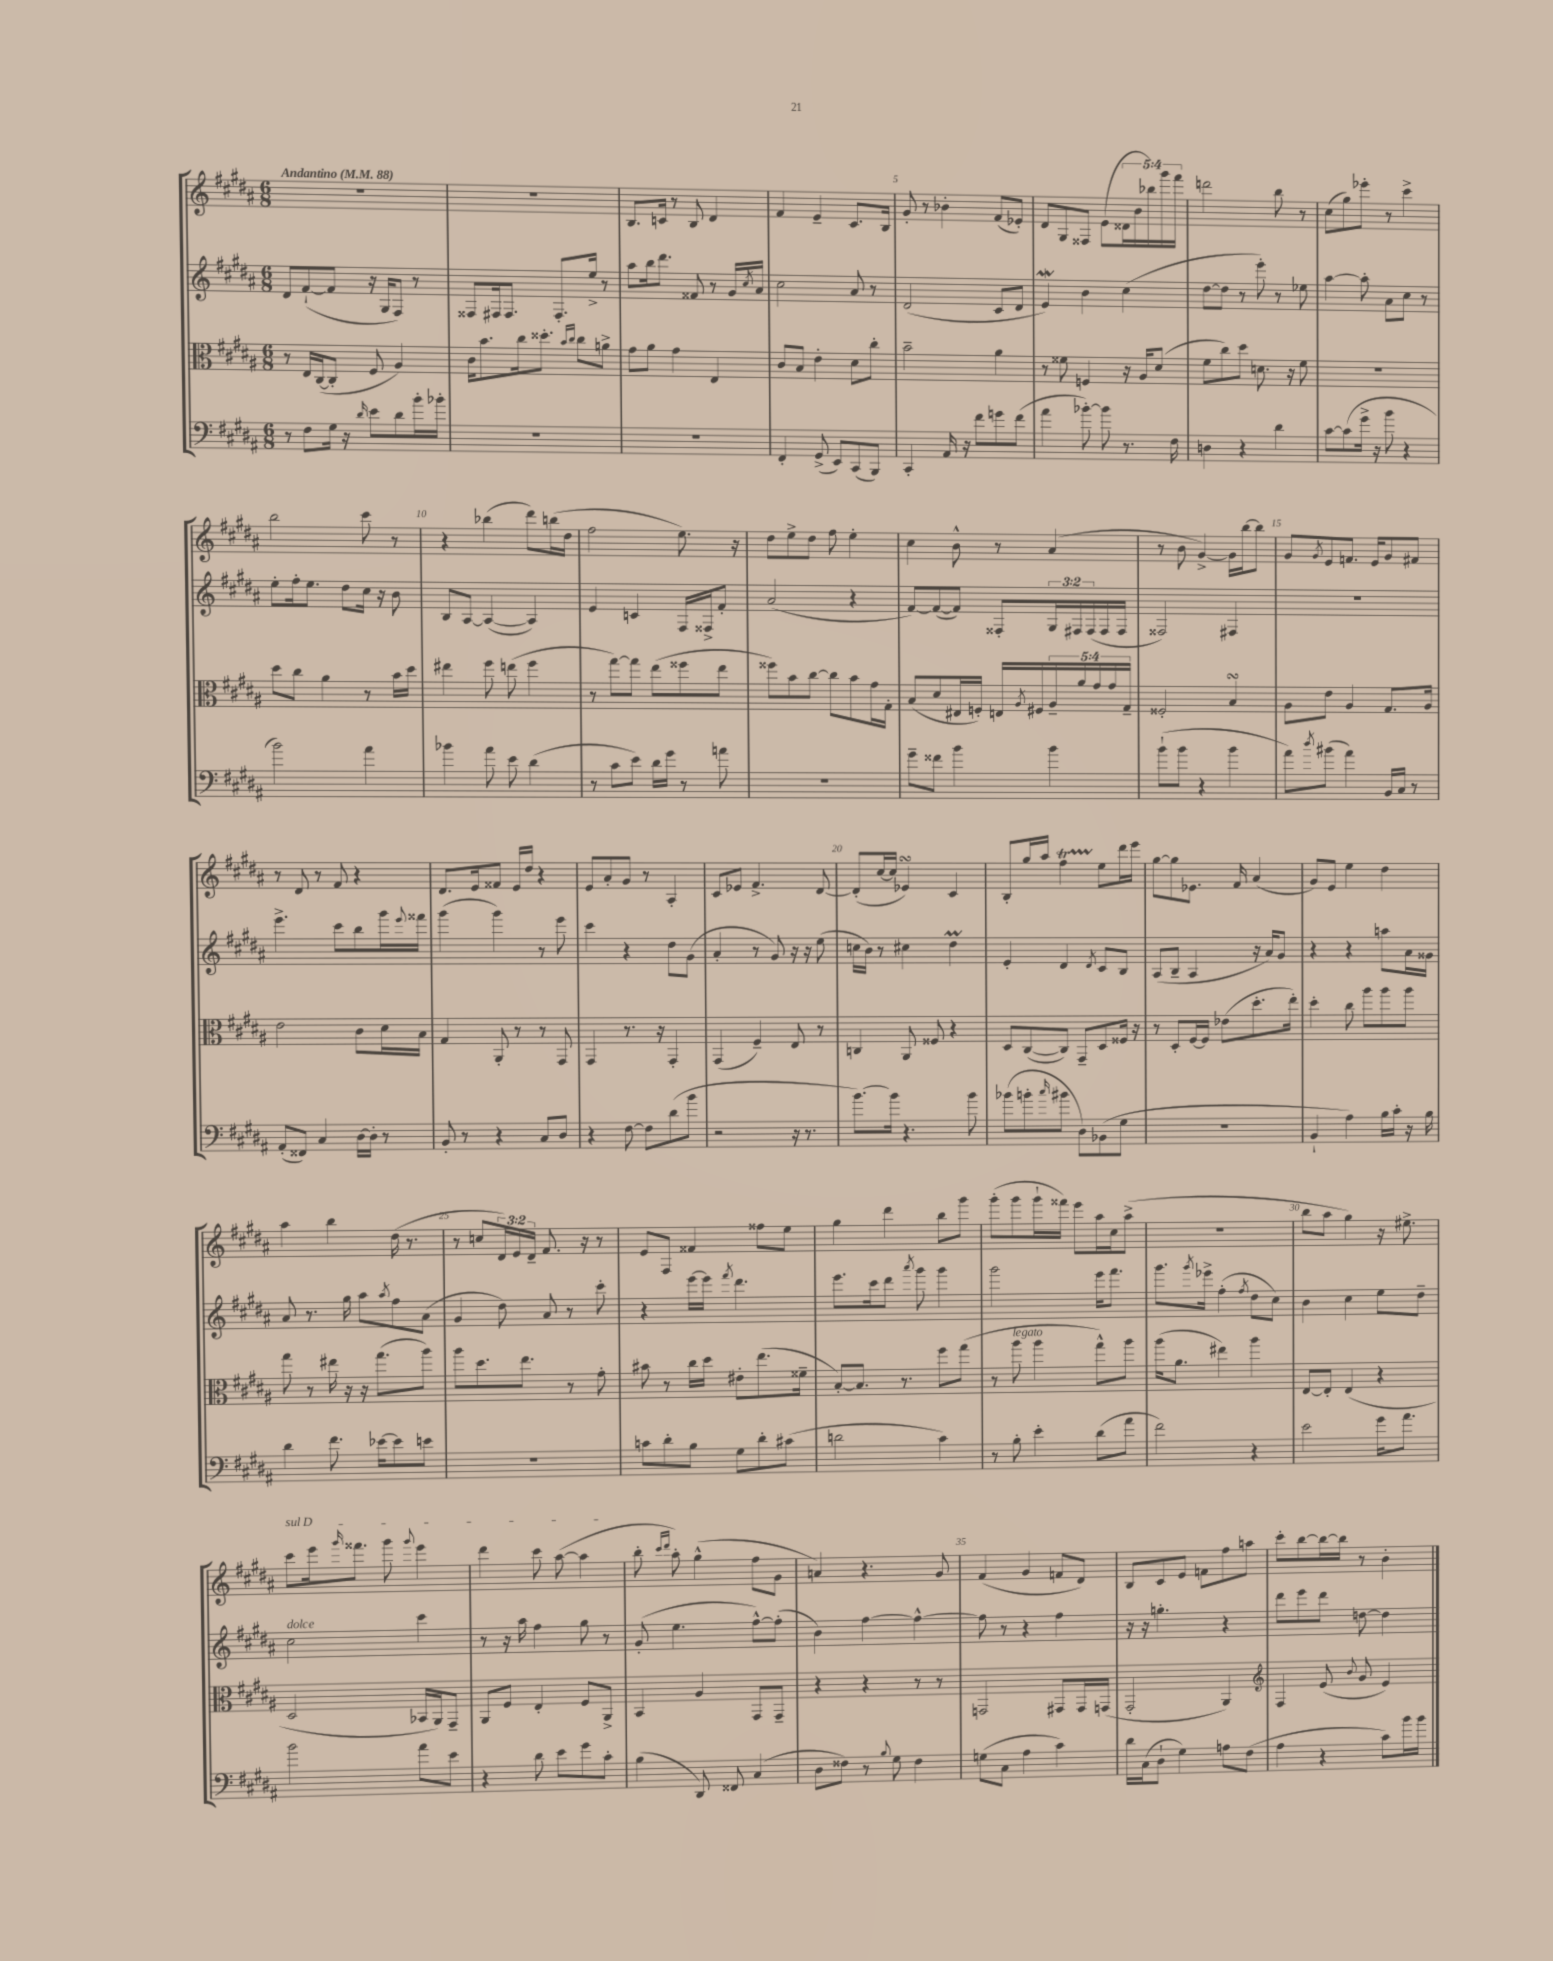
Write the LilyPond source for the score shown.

<<
\new StaffGroup <<
\new Staff = "s0" {
    \clef treble \key b \major \numericTimeSignature \time 6/8 \override Staff.TupletNumber.text = #tuplet-number::calc-fraction-text \tempo "Andantino" 4 = 88
    R2. |
    R2. |
    b8. c'16 r8 b8 dis'4 |
    fis'4 e'4-- cis'8. b16 |
    gis'8-. r8 bes'4-. fis'8( ees'8-.) |
    dis'8 gis8 fisis8 e'8( \tuplet 5/4 { disis'16 b'16 bes''16) gis'''16 fis'''16 } |
    d'''2 b''8 r8 |
    cis''8( gis''8) ees'''8-. r8 cis'''4-> |
    b''2 cis'''8 r8 |
    r4 bes''4( dis'''8) b''16( dis''16 |
    fis''2 e''8.) r16 |
    dis''8 e''8-> dis''8 fis''8 e''4-. |
    cis''4 b'8-^ r8 ais'4( |
    r8 b'8 gis'4~->) gis'16 b''16~ b''8 |
    gis'8 \acciaccatura { gis'8 } e'8 f'8. e'16 gis'8 fis'8 |
    r8 dis'8 r8 fis'8 r4 |
    dis'8. e'16 fisis'8 e'16 dis''16 r4 |
    e'8 ais'8-. gis'8 r8 ais4-. |
    cis'8 ees'8 fis'4.-> dis'8~ |
    dis'8-.( cis''16~ cis''16 ees'4\turn) cis'4 |
    b8-. gis''16 ais''16 fis''4\startTrillSpan e''8\stopTrillSpan dis'''16 e'''16 |
    gis''8~ gis''8 ees'8. fis'16 ais'4( |
    gis'8) e'8 e''4 dis''4 |
    ais''4 b''4 dis''16( r8. |
    r8 c''8 \tuplet 3/2 { dis'16) e'16 dis'16-- } fis'8. r16 r8 |
    e'8 fis8 fisis'4 fisis''8 e''8 |
    gis''4 dis'''4 b''8 gis'''8 |
    gis'''8-.( gis'''8 gis'''16-! fisis'''16) e'''8 ais''16 cis''16 ais''8->( |
    R2. |
    b''8 ais''8 gis''4) r16 eis''8.-> |
    \once \override TextSpanner.bound-details.left.text = \markup { \italic "sul D" } cis'''8\startTextSpan e'''16 \grace { gis'''16 } fisis'''8. gis'''8 \appoggiatura { gis'''8 } e'''4 |
    dis'''4 cis'''8 ais''8~( ais''4\stopTextSpan |
    b''8-. \grace { cis'''16 dis'''16 } ais''8-.) gis''4-^( fis''8 gis'8 |
    a'4) r4. gis'8 |
    fis'4( gis'4 f'8 dis'8) |
    b8 cis'8 e'8 f'8 fis''8 a''8 |
    cis'''8-. b''8~ b''16~ b''16 r8 b'4-. \bar "|." |
}
\new Staff = "s1" {
    \clef treble \key b \major \numericTimeSignature \time 6/8 \override Staff.TupletNumber.text = #tuplet-number::calc-fraction-text
    dis'8 fis'8~-!( fis'8 r16 gis16 fis8) r8 |
    fisis8 fis16 fis8. fis8.-. e''16-> r8 |
    ais''8 b''16 dis'''8. fisis'8 r8 gis'16 \acciaccatura { cis''8 } ais'16 |
    cis''2 ais'8 r8 |
    dis'2( cis'8 dis'8 |
    e'4\mordent) b'4 cis''4( |
    dis''8~ dis''8 r8 e'''8-.) r8 ees''8 |
    ais''4~ ais''8-. ais'8 cis''8 r8 |
    e''8-. fis''16-. e''8. dis''8 cis''16 r16 b'8 |
    b8 ais8~ ais4~( ais4) |
    e'4 c'4 fis16 fisis16-> fis'8-. |
    ais'2( r4 |
    fis'8~) fis'8~( fis'8) fisis8-. \tuplet 3/2 { gis16 fis16 fis16( } fis16 fis16 |
    fisis2) fis4 |
    R2. |
    e'''4.-> cis'''8 b''8 gis'''16 \appoggiatura { e'''8 } fisis'''16 |
    gis'''4( gis'''4) r8 e'''8 |
    cis'''4 r4 dis''8 gis'8( |
    ais'4-. r8 gis'8) r16 r16 e''8( |
    c''16 b'16) r8 cis''4 dis''4\prall |
    e'4-. dis'4 \acciaccatura { dis'8 } cis'8 b8 |
    ais8( b8-- ais4 r16 ais'16) gis'8 |
    r4 r4 a''8 ais'16 gisis'16 |
    ais'8 r8. gis''16 ais''8 \acciaccatura { ais''8 } fis''8 ais'8( |
    gis'4 dis''8) ais'8 r8 cis'''8-. |
    r4 e'''16~ e'''16 \acciaccatura { fis'''8 } dis'''4. |
    e'''8. cis'''16 dis'''8 \acciaccatura { ais'''8 } gis'''8 gis'''4 |
    gis'''2 e'''16 fis'''8. |
    gis'''8. \acciaccatura { gis'''8 } ees'''16-> fis''4-.( \acciaccatura { fis''8 } dis''8 cis''8) |
    b'4 cis''4 e''8 dis''8-- |
    cis''2^\markup { \italic "dolce" } cis'''4 |
    r8 r16 ais''16 fis''4 gis''8 r8 |
    gis'8-.( e''4. fis''8~-^) fis''8-.( |
    b'4) fis''4~ fis''4~-^ |
    fis''8 r8 r4 fis''4 |
    r16 r16 g''4.-. r4 |
    dis'''8 e'''8 dis'''8 d''8~ d''4 \bar "|." |
}
\new Staff = "s2" {
    \clef alto \key b \major \numericTimeSignature \time 6/8 \override Staff.TupletNumber.text = #tuplet-number::calc-fraction-text
    r8 e16 cis16~( cis8-. fis8 ais4) |
    cis'16 b'8. cis''16 disis''8.-. \grace { b'16 cis''16 } cis''8 a'8-> |
    gis'8 ais'8 gis'4 e4 |
    cis'8 b8 e'4-. dis'8 cis''8-. |
    b'2-- ais'4 |
    r8 fisis'8 f4 r16 ais16 dis'8( |
    fis'8 cis''8) dis''8 d'8. r16 fis'8 |
    R2. |
    dis''8 cis''8 ais'4 r8 b'16 dis''16 |
    eis''4 fis''8 e''8( fis''4 |
    r8 gis''8~) gis''8 e''8( fisis''8 e''8 |
    fisis''8) b'8 cis''8~ cis''8 b'8 gis'16 gis16-. |
    b8( dis'8 eis16 f16-.) e16 \acciaccatura { ais8 } fis16 \tuplet 5/4 { ais16-- ais'16 gis'16 gis'16 gis16-- } |
    fisis2-. b4\turn |
    ais8 e'8 ais4 gis8. ais16 |
    e'2 cis'8 dis'16 b16 |
    gis4 ais,8-. r8 r8 gis,8 |
    gis,4 r8. r16 gis,4-. |
    gis,4( fis4--) e8 r8 |
    c4 ais,8 fisis8 r4 |
    dis8 cis8~( cis8) gis,8-- dis8 fisis16 r16 |
    r8 dis8-. fis16~ fis16 ees'8( dis''8.-. e''16-.) |
    dis''4-. cis''8 ais''8 ais''8 ais''8 |
    gis''8 r8 eis''16 r16 r16 gis''8.( ais''8) |
    ais''8 dis''8. e''8. r8 gis'8-. |
    bis'8 r8 cis''16 dis''16 eis'8-. e''8.( fisis'16-- |
    b8~-.) b8. r8. fis''8 gis''8( |
    r8 ais''8^\markup { \italic "legato" } ais''4 gis''8-^) ais''8 |
    ais''16( ais'8. eis''4) ais''4 |
    e8~ e8-. e4( r4 |
    dis2 bes,16 ais,16) gis,8-- |
    ais,8 fis8 e4-. fis8 ais,8-> |
    b,4 ais4 gis,8 gis,8-- |
    r4 r4 r8 r8 |
    g,2 gis,8 gis,16 g,16( |
    gis,2-. ais,4) |
    \clef treble fis4 e'8( \appoggiatura { b'8 } gis'8 e'4) \bar "|." |
}
\new Staff = "s3" {
    \clef bass \key b \major \numericTimeSignature \time 6/8
    r8 fis8 gis16 r16 \grace { dis'16 } e'8 dis'8 b'16-. bes'16-. |
    R2. |
    R2. |
    fis,4-. gis,8->( e,8) cis,8( b,,8) |
    cis,4-. ais,16 r16 fis'8 g'8 fis'8( |
    ais'4 bes'8~-.) bes'8 r8. fis16 |
    d4 r4 dis'4 |
    cis'8~ cis'8( gis'16-> r16 b'8 r4 |
    b'2) ais'4 |
    bes'4 ais'8 e'8 dis'4( |
    r8 cis'8 e'8) dis'16 gis'16 r8 a'8 |
    R2. |
    gis'8-- fisis'8 b'4 b'4 |
    b'8-!( b'8 r4 b'4 |
    ais'8) \acciaccatura { dis''8 } bis'8( ais'4) b,16 cis16 r8 |
    ais,8-.( fisis,8) cis4 dis16~ dis16-. r8 |
    b,8-. r8 r4 cis8 dis8 |
    r4 fis8~ fis8 dis'8( b'8 |
    r2 r16 r8. |
    b'8.~) b'16 r4. b'8 |
    bes'8( b'8-. \grace { cis''16 } bis'8 dis8) bes,8( gis8 |
    R2. |
    b,4-! ais4) b16 cis'16-. r16 b16 |
    dis'4 fis'8. ees'16~ ees'8 e'8 |
    R2. |
    c'8 dis'8-. b8 gis8 dis'8-. cis'8( |
    d'2 cis'4) |
    r8 b8-. e'4-. dis'8( ais'8 |
    fis'2) r4 |
    e'2 gis'16 ais'8. |
    b'2 ais'8 e'8 |
    r4 dis'8 e'8 gis'8 cis'8-. |
    b4( dis,8) fisis,8 cis4( |
    dis8 fisis8) r8 \appoggiatura { b8 } gis8 fisis4 |
    g8( cis8 ais4 cis'4) |
    dis'16 cis16( dis8-! gis4) a8 fis8( |
    ais4 r4 cis'8) b'16 b'16 \bar "|." |
}
>>
>>
\layout { \context { \Score \override BarNumber.break-visibility = ##(#f #t #t) barNumberVisibility = #(every-nth-bar-number-visible 5) } }
